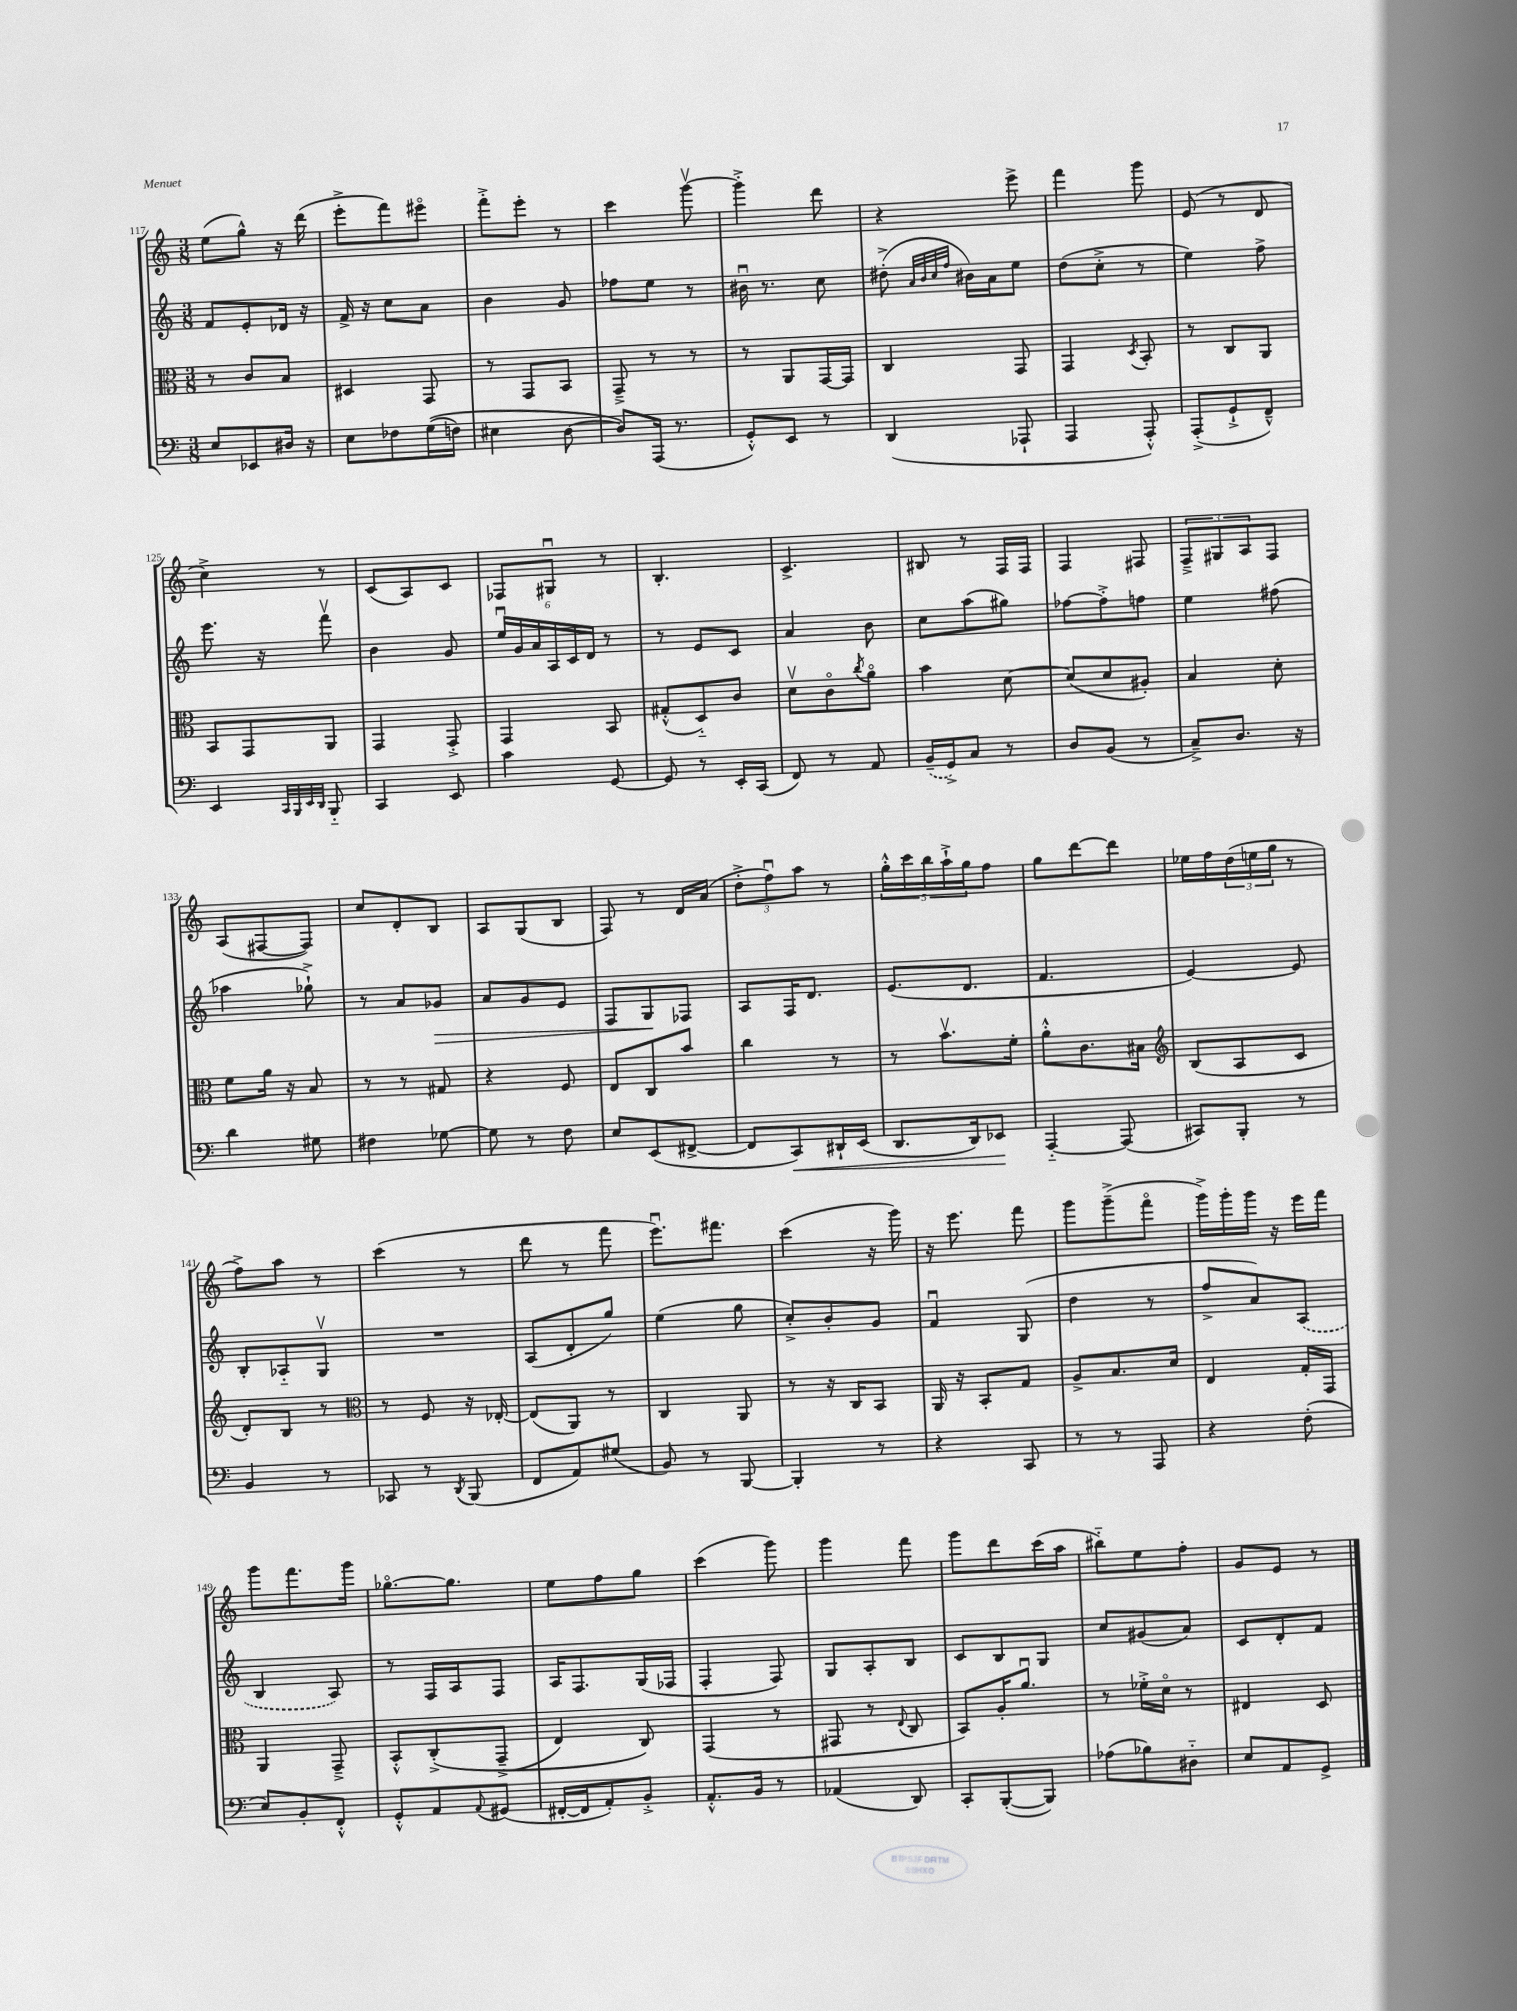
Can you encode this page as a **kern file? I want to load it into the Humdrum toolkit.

**kern	**kern	**kern	**kern
*staff4	*staff3	*staff2	*staff1
*clefF4	*clefC3	*clefG2	*clefG2
*k[]	*k[]	*k[]	*k[]
*M3/8	*M3/8	*M3/8	*M3/8
8E	8r	8f	(8ee
8EE-	8c	8e'	8gg^^)
16D#	8B	16d-	16r
16r	.	16r	(16ddd
=	=	=	=
8E	4D#	16f^	8eee'^
.	.	16r	.
8F-	.	8cc	8fff)
&((16G	8GG	8a	8eee#o
16F)	.	.	.
=	=	=	=
4E#	8r	4b	8fff'^
.	8GG	.	8eee'
[8D	8BB	8g	8r
=	=	=	=
8D]&)	8GG~^	8ff-	4ccc
(16AAA	8r	8ee	.
8.r	.	.	.
.	8r	8r	[8gggv
=	=	=	=
8GG'^^)	8r	16b#u	4ggg'^]
.	.	8.r	.
8EE	8AA	.	.
8r	[16GG	8cc	8ddd
.	16GG]	.	.
=	=	=	=
(4DD	4C	(8dd#'^	4r
.	.	32qqa	.
.	.	32qqb	.
.	.	32qqcc	.
.	.	32qqff	.
.	.	16b#)	.
.	.	16a	.
8AAA-`	8GG	8ee	8eee^
=	=	=	=
4AAA	4GG	(8dd	4fff
.	.	8cc'^	.
.	8qD	.	.
8AAA'^^)	8BB'	8r	8ggg
=	=	=	=
(8AAA'^	8r	4ee)	(8e
8GG`^	8C	.	8r
8FF~^^)	8AA	8ff^	8d
=	=	=	=
4EE	8BB	8.eee	4cc^)
.	8GG	.	.
.	.	16r	.
32qqCC	.	.	.
32qqBBB	.	.	.
32qqEE	.	.	.
32qqDD	.	.	.
8BBB'~	8AA	8fffv	8r
=	=	=	=
4CC	4GG	4b	(8c
.	.	.	8A)
8EE	8GG'^	8g	8c
=	=	=	=
4c	4GG	24eeu	8F-
.	.	24g	.
.	.	24a	.
.	.	24A	8G#u
.	.	24c	.
.	.	24d	.
[8GG	8BB	8r	8r
=	=	=	=
8GG]	(8G#'^^	8r	4.B'
8r	8D'~)	8e	.
16EE'	8c	8c	.
(16CC	.	.	.
=	=	=	=
8FF)	8dv	4a	4.c^
8r	8co	.	.
.	8qcc	.	.
8AA	8ao	8b	.
=	=	=	=
(16BB~	4b	8cc	8B#
16GG^)	.	.	.
8C	.	(8aa	8r
8r	[8d	8gg#)	16F
.	.	.	16F
=	=	=	=
8D	(8d]	[8ff-	4F
(8BB	8d	8ff-'^]	.
8r	8A#')	8ff	8F#
=	=	=	=
8C~^)	4B	4ee	12F~^
.	.	.	12G#
8.D	.	.	.
.	.	.	12A
.	8d'	(8ff#	8F
16r	.	.	.
=	=	=	=
4d	8f	4aa-	(8A
.	16a	.	[8F#
.	16r	.	.
8G#	8B	8gg-`^)	8F#])
=	=	=	=
4F#	8r	8r	8cc
.	8r	8a	8d'
[8G-	8G#	8g-	8B
=	=	=	=
8G-]	4r	8a	8A
8r	.	8g	(8G
8F	8F	8e	8B
=	=	=	=
8E	8E	8F	8F)
(8EE	8C	8G	8r
[8FF#^	8b	8F-	16d
.	.	.	(16a
=	=	=	=
8FF#]	4cc	8A	12dd'^
.	.	.	12ffu)
8CC)	.	16F	.
.	.	.	12aa
.	.	8.d	.
16DD#`	8r	.	8r
(16EE	.	.	.
=	=	=	=
8.DD	8r	(8.e	20gg'^^
.	.	.	20ccc
.	.	.	20bb
.	8.bv	.	.
.	.	.	20aa`^
16DD)	.	8.d	.
.	.	.	20gg
8EE-	.	.	8ff
.	16f'	.	.
=	=	=	=
[4AAA'~	8a'^^	4.f	8gg
.	8.c	.	[8ddd
(8AAA]	.	.	8ddd]
.	16B#	.	.
=	=	=	=
*	*clefG2	*	*
8CC#)	(8B	[4e)	16ee-
.	.	.	16ff
8BBB'	8A	.	(24dd
.	.	.	24ee
.	.	.	24gg
8r	8c	8e]	8r
=	=	=	=
4BB	8d')	8B'	8ff^)
.	8B	8A-'~	8aa
8r	8r	8Gv	8r
=	=	=	=
*	*clefC3	*	*
8CC-	8r	4.r	(4ccc
8r	8F	.	.
8qDD	.	.	.
(8BBB	16r	.	8r
.	[16E-'	.	.
=	=	=	=
8FF	(8E-]	(8A	8ddd
8AA)	8AA)	8d'	8r
(8G#	8r	8gg)	8fff
=	=	=	=
8BB)	4C	(4ee	8.eeeu)
8r	.	.	.
.	.	.	8.fff#
[8BBB	8AA	8gg	.
=	=	=	=
4BBB']	8r	8cc'^)	(4ccc
.	16r	8b'	.
.	16C	.	.
8r	8BB	8g	16r
.	.	.	16ggg)
=	=	=	=
4r	16AA	4fu	16r
.	16r	.	8.eee
.	8BB'	.	.
8CC	8G	(8G	8fff
=	=	=	=
8r	8A^	4dd	8ggg
8r	8.B	.	(8ggg~^
8AAA	.	8r	8fffo
.	16d	.	.
=	=	=	=
4r	4E	8ff^	16ggg^)
.	.	.	16ggg'
.	.	8a)	16ggg
.	.	.	16r
(8F'	16G'	(8A	16eee
.	16GG	.	16fff
=	=	=	=
8E)	4AA	4B	8ggg
8BB'	.	.	8.fff
8FF'^^	8GG~^	8A)	.
.	.	.	16ggg
=	=	=	=
8GG'^^	8BB'^^	8r	[8.gg-o
8AA	&(8C'^	16F	.
.	.	16A	8.gg-]
8qqAA	.	.	.
(8GG#	(8GG~^	8F	.
=	=	=	=
[16FF#'	4E)	16A	8ee
16FF#]	.	8.F	.
8AA')	.	.	8ff
8BB'^	8C&)	(16G	8gg
.	.	16F-	.
=	=	=	=
8.AA'^^	(4GG	4F'	(4ccc
16BB	.	.	.
8r	8r	8F)	8ggg)
=	=	=	=
(4AA-	8GG#	8G	4ggg
.	8r	8A'	.
.	8qqE	.	.
8DD)	8C	8B	8fff
=	=	=	=
8CC'	8BB)	8c	8ggg
([8BBB'	16A'	8B	8ddd
.	8.au	.	.
8BBB])	.	8G	(16ccc
.	.	.	16aa
=	=	=	=
(8A-	8r	8cc	8bb#'~)
8B-)	16f-'^	(8g#	8ee
.	16do	.	.
8D#'~	8r	8a)	8ff'
=	=	=	=
8E	4E#	8c	8g
8AA	.	8d'	8e
8GG^	8D	8f	8r
==	==	==	==
*-	*-	*-	*-
